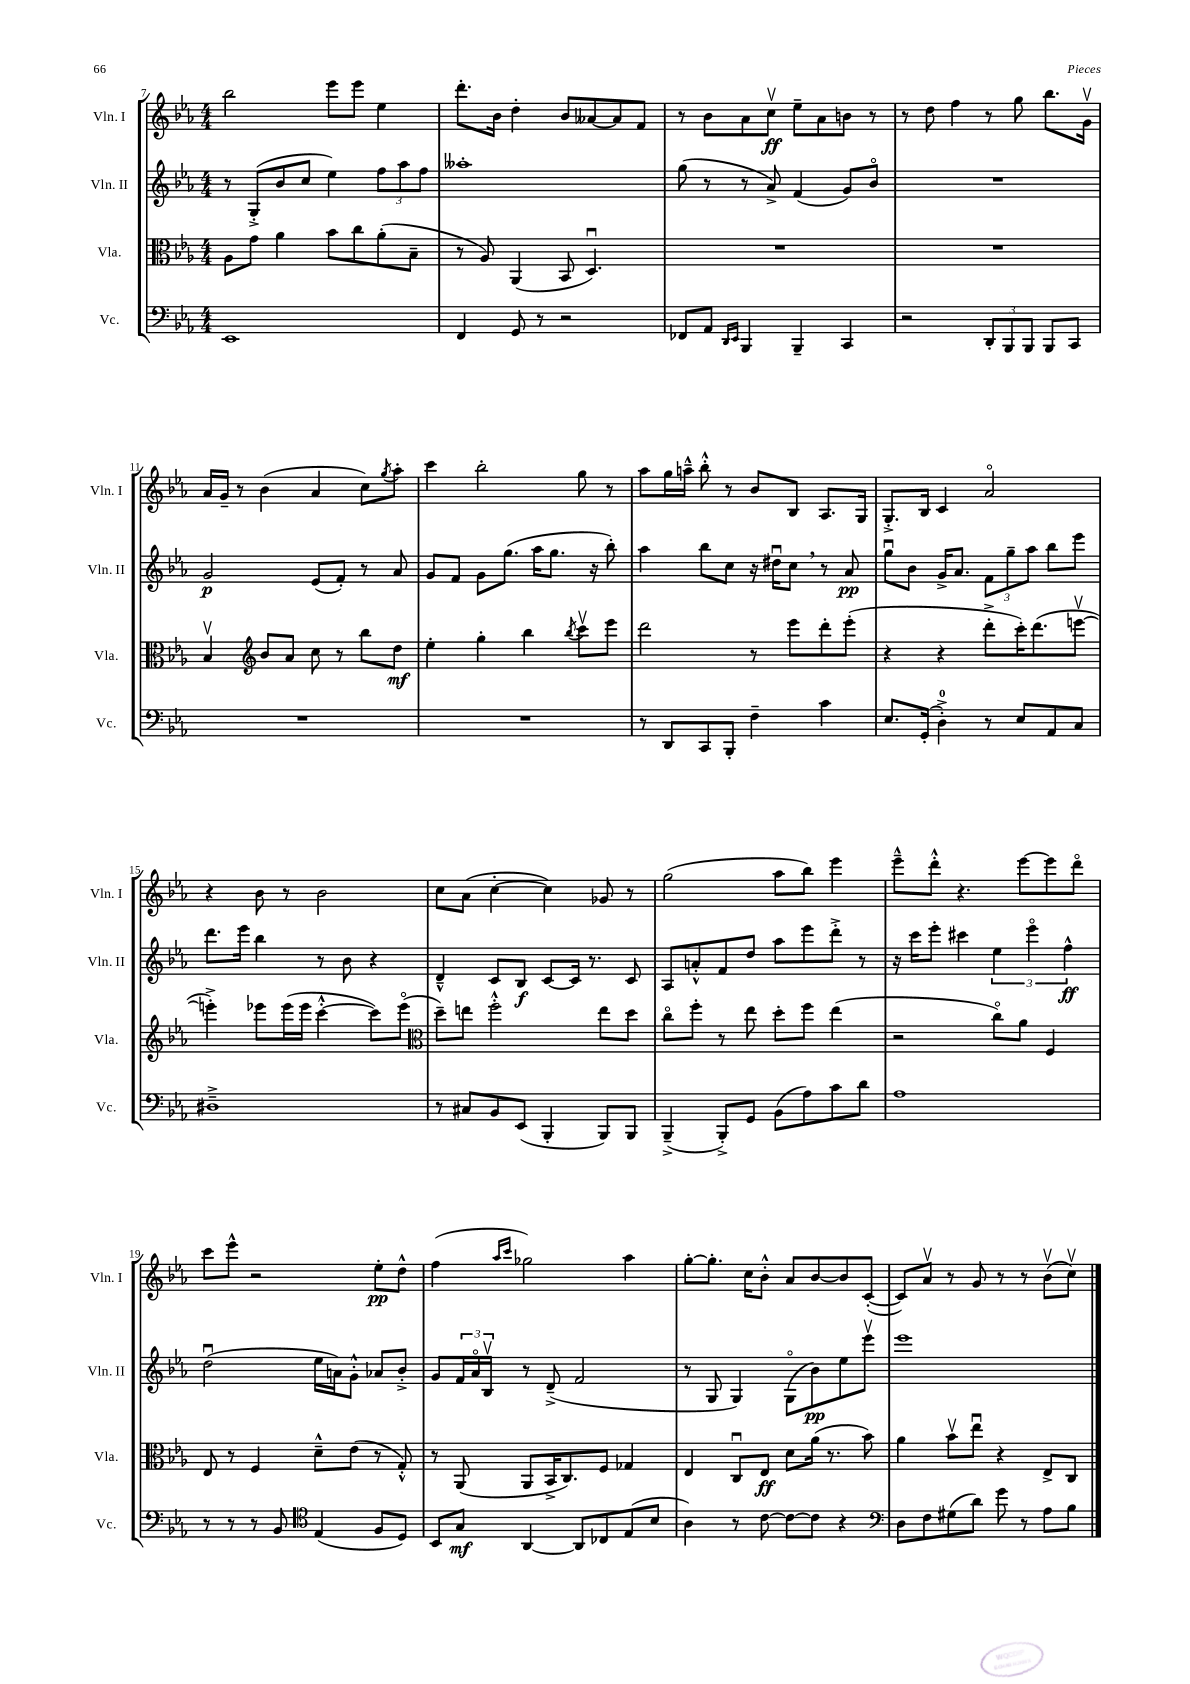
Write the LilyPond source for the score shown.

<<
\new StaffGroup <<
\new Staff = "s0" \with { instrumentName = "Vln. I" shortInstrumentName = "Vln. I" } {
    \clef treble \key ees \major \numericTimeSignature \time 4/4
    bes''2 ees'''8 ees'''8 ees''4 |
    d'''8.-. bes'16 d''4-. bes'8 aeses'8~ aeses'8 f'8 |
    r8 bes'8 aes'8 c''8\upbow\ff ees''8-- aes'8 b'8 r8 |
    r8 d''8 f''4 r8 g''8 bes''8. g'16\upbow |
    aes'16 g'16-- r8 bes'4( aes'4 c''8) \acciaccatura { g''8 } aes''8-. |
    c'''4 bes''2-. g''8 r8 |
    aes''8 g''16 a''16---^ bes''8-.-^ r8 bes'8 bes8 aes8. g16 |
    g8.-.-> bes16 c'4 aes'2\flageolet |
    r4 bes'8 r8 bes'2 |
    c''8 aes'8( c''4~-. c''4) ges'8 r8 |
    g''2( aes''8 bes''8) ees'''4 |
    ees'''8---^ d'''8-.-^ r4. ees'''8~ ees'''8 d'''8\flageolet |
    c'''8 ees'''8-^ r2 ees''8-.\pp d''8-^ |
    f''4( \grace { aes''16 c'''16 } ges''2) aes''4 |
    g''8~-. g''8.-. c''16 bes'8-.-^ aes'8 bes'8~ bes'8 c'8~-.( |
    c'8) aes'8\upbow r8 g'8 r8 r8 bes'8\upbow( c''8\upbow) \bar "|." |
}
\new Staff = "s1" \with { instrumentName = "Vln. II" shortInstrumentName = "Vln. II" } {
    \clef treble \key ees \major \numericTimeSignature \time 4/4
    r8 g8-.->( bes'8 c''8 ees''4) \tuplet 3/2 { f''8 aes''8 f''8 } |
    aeses''1-. |
    g''8( r8 r8 aes'8->) f'4( g'8) bes'8\flageolet |
    R1 |
    g'2\p ees'8( f'8-.) r8 aes'8 |
    g'8 f'8 g'8 g''8.( aes''16 g''8. r16 bes''8-.) |
    aes''4 bes''8 c''8 r16 dis''16\downbow c''8 \breathe r8 aes'8\pp |
    g''8\downbow bes'8 g'16-> aes'8. \tuplet 3/2 { f'8 g''8-- aes''8 } bes''8 ees'''8 |
    d'''8. ees'''16 bes''4 r8 bes'8 r4 |
    d'4---^ c'8 bes8\f c'8~ c'16 r8. c'8 |
    aes8 a'8-.-^ f'8 d''8 aes''8 ees'''8 d'''8-.-> r8 |
    r16 c'''16 ees'''8-. cis'''4 \tuplet 3/2 { ees''4 ees'''4\flageolet f''4-^\ff } |
    d''2\downbow( ees''16 a'16) g'8-.-^ aes'8 bes'8-.-> |
    g'8 \tuplet 3/2 { f'16 aes'16\flageolet bes16\upbow } r8 d'8--->( f'2 |
    r8 g8 g4) g8\flageolet( bes'8\pp) ees''8 ees'''8\upbow |
    ees'''1 \bar "|." |
}
\new Staff = "s2" \with { instrumentName = "Vla." shortInstrumentName = "Vla." } {
    \clef alto \key ees \major \numericTimeSignature \time 4/4
    aes8 g'8 aes'4 bes'8 c''8 aes'8-.( bes8-- |
    r8 aes8) aes,4( bes,8 d4.\downbow) |
    R1 |
    R1 |
    bes4\upbow \clef treble bes'8 aes'8 c''8 r8 bes''8 d''8\mf |
    ees''4-. g''4-. bes''4 \acciaccatura { bes''8 } c'''8\upbow ees'''8 |
    d'''2 r8 ees'''8 d'''8-. ees'''8-.( |
    r4 r4 d'''8-.-> c'''16-.) d'''8.( e'''8~\upbow |
    e'''4-.->) ees'''8 ees'''16( ees'''16 c'''4~-.-^ c'''8) ees'''8\flageolet( |
    \clef alto d''8--) e''8 f''2-.-^ e''8 d''8 |
    c''8\flageolet f''8-. r8 ees''8 d''8-. f''8 ees''4( |
    r2 c''8\flageolet) aes'8 f4 |
    ees8 r8 f4 d'8---^ ees'8( r8 g8-.-^) |
    r8 aes,8( aes,8 bes,16-> c8.) f8 ges4 |
    ees4 c8\downbow ees8\ff d'8 aes'16( r8. bes'8) |
    aes'4 bes'8\upbow ees''8\downbow r4 ees8-> c8 \bar "|." |
}
\new Staff = "s3" \with { instrumentName = "Vc." shortInstrumentName = "Vc." } {
    \clef bass \key ees \major \numericTimeSignature \time 4/4
    ees,1 |
    f,4 g,8 r8 r2 |
    fes,8 aes,8 \grace { d,16 ees,16 } bes,,4 bes,,4-- c,4 |
    r2 \tuplet 3/2 { d,8-. bes,,8 bes,,8 } bes,,8 c,8 |
    R1 |
    R1 |
    r8 d,8 c,8 bes,,8-. f4-- c'4 |
    ees8. g,16-.( d4-0-.->) r8 ees8 aes,8 c8 |
    dis1---> |
    r8 cis8 bes,8 ees,8( bes,,4-. bes,,8) bes,,8 |
    bes,,4--->( bes,,8-.->) g,8 bes,8( aes8) c'8 d'8 |
    aes1 |
    r8 r8 r8 bes,8 \clef tenor ees4( f8 d8) |
    bes,8 g8\mf aes,4~ aes,8 ces8 ees8( bes8 |
    aes4) r8 c'8~ c'8~ c'8 r4 |
    \clef bass d8 f8 gis8( d'8) g'8 r8 aes8 bes8 \bar "|." |
}
>>
>>
\layout { \context { \Score currentBarNumber = #7 } }
